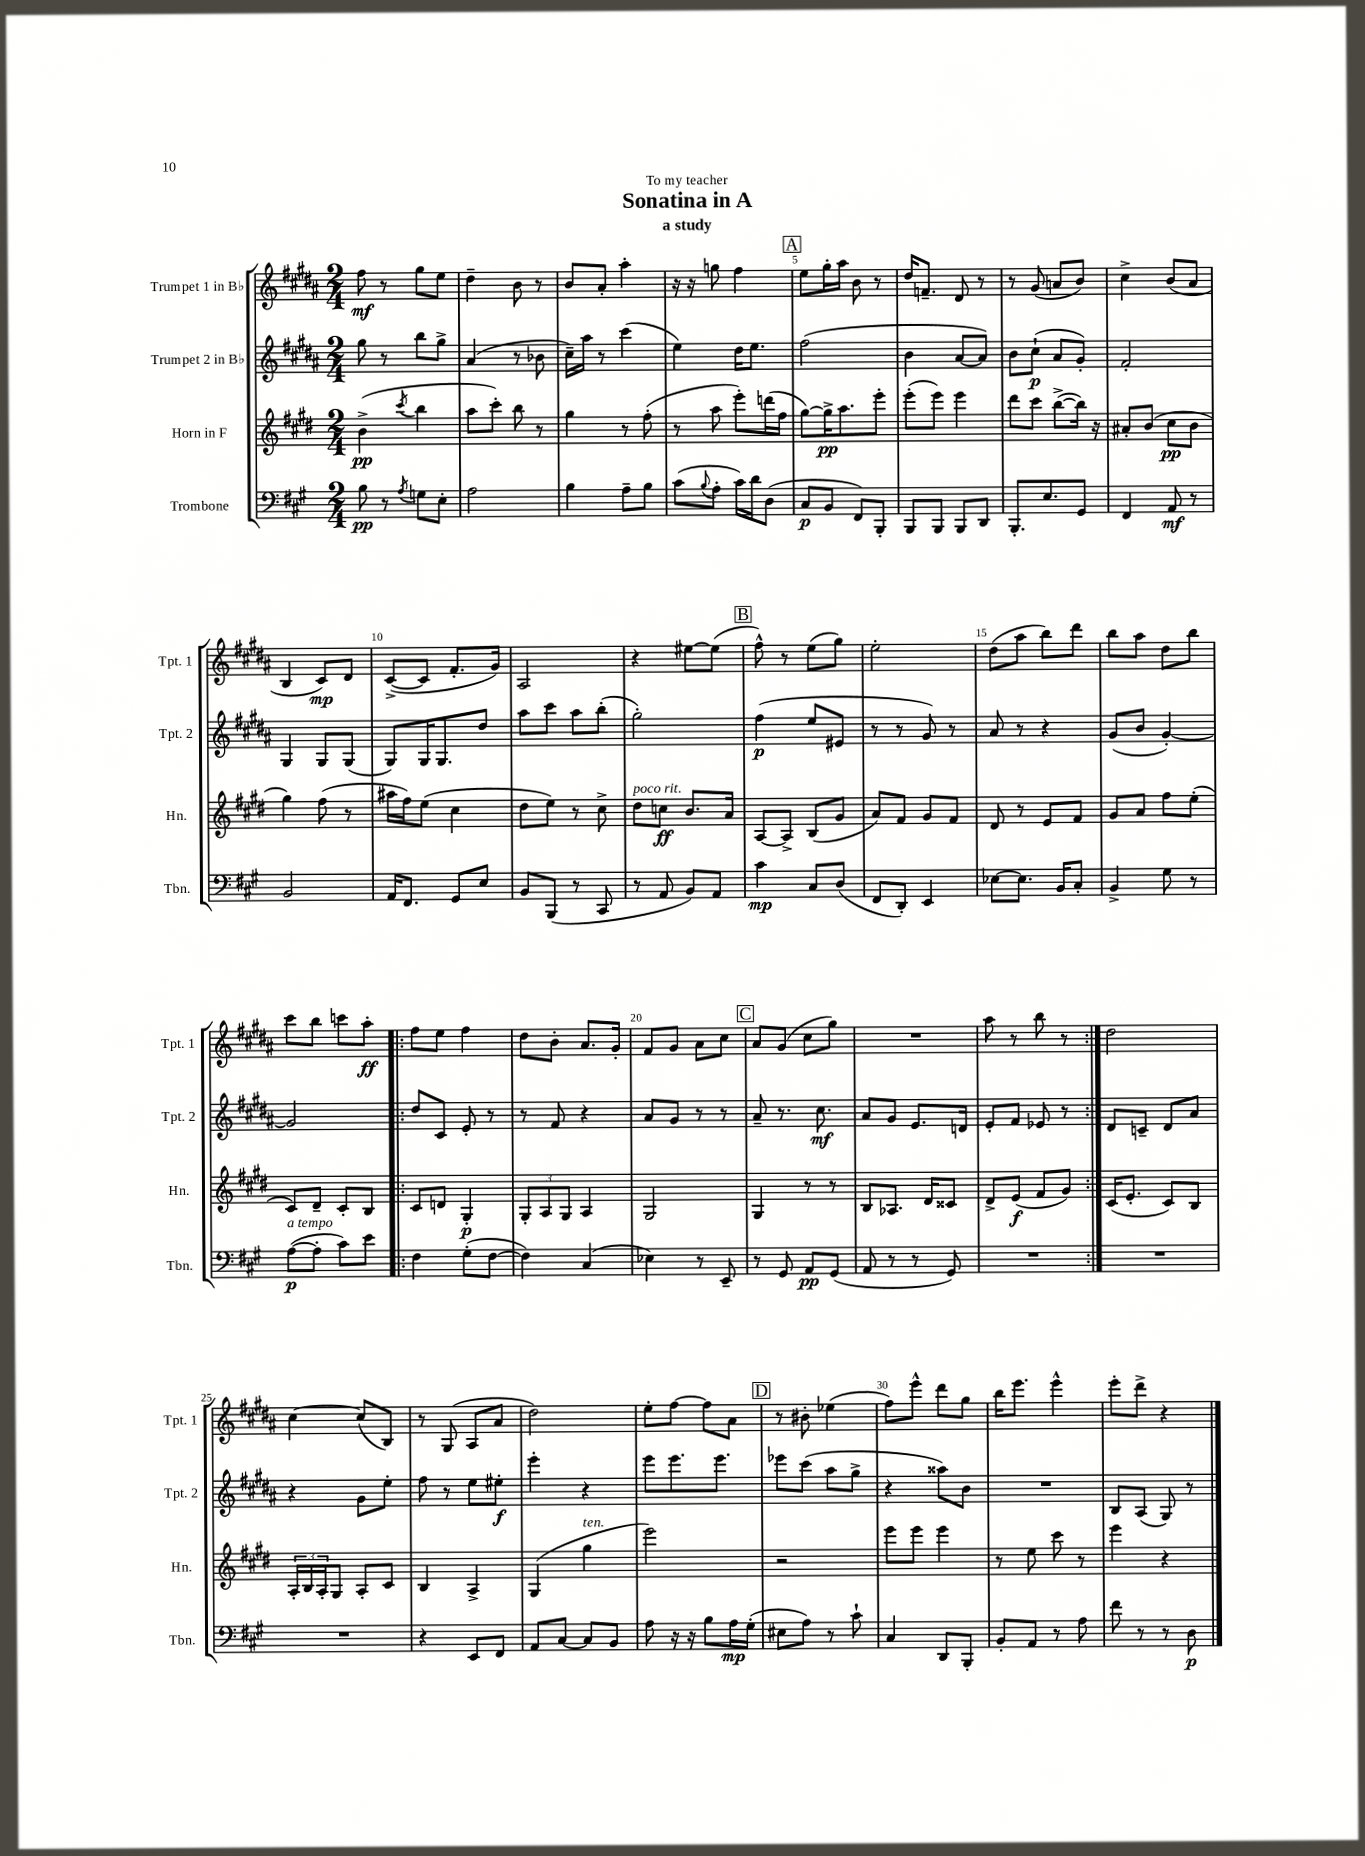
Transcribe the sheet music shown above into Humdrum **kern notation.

**kern	**dynam	**kern	**dynam	**kern	**dynam	**kern	**dynam
*part4	*part4	*part3	*part3	*part2	*part2	*part1	*part1
*staff4	*staff4	*staff3	*staff3	*staff2	*staff2	*staff1	*staff1
*I"Trombone	*	*I"Horn in F	*	*I"Trumpet 2 in B♭	*	*I"Trumpet 1 in B♭	*
*I'Tbn.	*	*I'Hn.	*	*I'Tpt. 2	*	*I'Tpt. 1	*
*clefF4	*	*clefG2	*	*clefG2	*	*clefG2	*
*k[f#c#g#]	*	*k[f#c#g#d#]	*	*k[f#c#g#d#a#]	*	*k[f#c#g#d#a#]	*
*M2/4	*	*M2/4	*	*M2/4	*	*M2/4	*
=1	=1	=1	=1	=1	=1	=1	=1
8B\	pp	(4b^\	pp	8gg#\	.	8ff#\	mf
8r	.	.	.	8r	.	8r	.
8qA/	.	8qccc#/	.	.	.	.	.
8Gn\L	.	4bb\	.	8bb\L	.	8gg#\L	.
8E'\J	.	.	.	8gg#^\J	.	8ee\J	.
=2	=2	=2	=2	=2	=2	=2	=2
2A\	.	8aa\L	.	(4a#/	.	4dd#~\	.
.	.	8ccc#'\J)	.	.	.	.	.
.	.	8bb\	.	8r	.	8b\	.
.	.	8r	.	8b-X\	.	8r	.
=3	=3	=3	=3	=3	=3	=3	=3
4B\	.	4gg#\	.	16cc#~\LL)	.	8b/L	.
.	.	.	.	16aa#\JJ	.	.	.
.	.	.	.	8r	.	8a#'/J	.
8A~\L	.	8r	.	(4ccc#\	.	4aa#'\	.
8B\J	.	(8ff#'\	.	.	.	.	.
=4	=4	=4	=4	=4	=4	=4	=4
(8c#\L	.	8r	.	4ee\)	.	16r	.
.	.	.	.	.	.	16r	.
8qqB/	.	.	.	.	.	.	.
8A'\J	.	8aa\	.	.	.	8ggn\	.
16c#\LL)	.	8eee'\L)	.	16dd#\KL	.	4ff#\	.
16d\J	.	.	.	8.ee\J	.	.	.
(8D\J	.	(16dddn\L	.	.	.	.	.
.	.	16ff#\JJ	.	.	.	.	.
!!LO:REH:place=s1:t=A
=5	=5	=5	=5	=5	=5	=5	=5
8C#/L	p	[8gg#\L)	.	(2ff#\	.	8ee\L	.
8BB/J	.	16gg#^\K]	pp	.	.	16gg#'\L	.
.	.	8.aa\	.	.	.	16aa#\JJ	.
8FF#/L)	.	.	.	.	.	8b\	.
8BBB'/J	.	8eee'\J	.	.	.	8r	.
=6	=6	=6	=6	=6	=6	=6	=6
8BBB/L	.	(8eee'\L	.	4b\	.	16dd#/KL	.
.	.	.	.	.	.	8.fn~/J	.
8BBB/J	.	8eee\J)	.	.	.	.	.
8BBB/L	.	4eee\	.	[8a#/L	.	8d#/	.
8DD/J	.	.	.	8a#/J])	.	8r	.
=7	=7	=7	=7	=7	=7	=7	=7
8.BBB'/L	.	8ddd#\L	.	8b\L	.	8r	.
.	.	8ccc#\J	.	(8cc#`\J	p	(8g#/	.
8.E/	.	.	.	.	.	.	.
.	.	([8bb^\L	.	8a#/L	.	8an/L	.
8GG#/J	.	16bb\Jk])	.	8g#'/J)	.	8b/J)	.
.	.	16r	.	.	.	.	.
=8	=8	=8	=8	=8	=8	=8	=8
4FF#/	.	8a#X'/L	.	2f#'/	.	4cc#^\	.
.	.	(8b/J	.	.	.	.	.
8AA/	mf	8cc#\L	pp	.	.	(8b/L	.
8r	.	8b\J	.	.	.	8a#/J	.
!!LO:LB:g=z
=9	=9	=9	=9	=9	=9	=9	=9
2BB/	.	4gg#\)	.	4G#/	.	4B/	.
.	.	(8ff#\	.	8G#/L	.	8c#/L)	mp
.	.	8r	.	(8G#/J	.	8d#/J	.
=10	=10	=10	=10	=10	=10	=10	=10
16AA/KL	.	16aa#X\LL	.	8G#/L)	.	([8c#^/L	.
8.FF#/J	.	16ff#\J)	.	.	.	.	.
.	.	(8ee\J	.	16G#/K	.	8c#/J]	.
.	.	.	.	8.G#/	.	.	.
8GG#/L	.	4cc#\	.	.	.	8.f#'/L	.
8E/J	.	.	.	8dd#/J	.	.	.
.	.	.	.	.	.	16g#/Jk)	.
=11	=11	=11	=11	=11	=11	=11	=11
8BB/L	.	8dd#\L	.	8aa#\L	.	2A#/	.
(8BBB/J	.	8ee\J)	.	8ccc#\J	.	.	.
8r	.	8r	.	8aa#\L	.	.	.
8CC#/	.	8cc#^\	.	(8bb'\J	.	.	.
=12	=12	=12	=12	=12	=12	=12	=12
!	!	!LO:TX:a:i:t=poco rit.	!	!	!	!	!
8r	.	8dd#\L	.	2gg#'\)	.	4r	.
8AA/	.	8ccn\J	ff	.	.	.	.
8BB/L)	.	8.b/L	.	.	.	[8ee#X\L	.
8AA/J	.	.	.	.	.	(8ee#\J]	.
.	.	16a/Jk	.	.	.	.	.
!!LO:REH:place=s1:t=B
=13	=13	=13	=13	=13	=13	=13	=13
4c#\	mp	[8A/L	.	(4ff#\	p	8ff#^^\)	.
.	.	8A^/J]	.	.	.	8r	.
8C#/L	.	(8B/L	.	8ee/L	.	(8ee\L	.
(8D/J	.	8g#/J	.	8e#X/J	.	8gg#\J)	.
=14	=14	=14	=14	=14	=14	=14	=14
8FF#/L	.	8a/L)	.	8r	.	2ee'\	.
8DD'/J)	.	8f#/J	.	8r	.	.	.
4EE/	.	8g#/L	.	8g#/)	.	.	.
.	.	8f#/J	.	8r	.	.	.
=15	=15	=15	=15	=15	=15	=15	=15
[8E-X\L	.	8d#/	.	8a#/	.	(8dd#\L	.
8.E-\J]	.	8r	.	8r	.	8aa#\J	.
.	.	8e/L	.	4r	.	8bb\L)	.
16BB/KL	.	.	.	.	.	.	.
8C#'/J	.	8f#/J	.	.	.	8ddd#\J	.
=16	=16	=16	=16	=16	=16	=16	=16
4BB^/	.	8g#/L	.	(8g#/L	.	8bb\L	.
.	.	8a/J	.	8b/J	.	8aa#\J	.
8G#\	.	8ff#\L	.	[4g#'/)	.	8dd#\L	.
8r	.	(8ee'\J	.	.	.	8bb\J	.
!!LO:LB:g=z
=17	=17	=17	=17	=17	=17	=17	=17
!LO:TX:a:i:t=a tempo	!	!	!	!	!	!	!
([8A\L	p	8c#/L)	.	2g#/]	.	8ccc#\L	.
8A'\J]	.	8d#~/J	.	.	.	8bb\J	.
8c#\L)	.	8c#'/L	.	.	.	8cccn\L	.
8e\J	.	8B/J	.	.	.	8aa#'\J	ff
=18!|:	=18!|:	=18!|:	=18!|:	=18!|:	=18!|:	=18!|:	=18!|:
4F#\	.	8c#/L	.	8dd#/L	.	8ff#\L	.
.	.	8dn/J	.	8c#/J	.	8ee\J	.
(8G#'\L	.	4G#'/	p	8e'/	.	4ff#\	.
[8F#\J	.	.	.	8r	.	.	.
=19	=19	=19	=19	=19	=19	=19	=19
4F#\])	.	12G#'/L	.	8r	.	8dd#\L	.
.	.	12A/	.	.	.	.	.
.	.	.	.	8f#/	.	8b'\J	.
.	.	12G#/J	.	.	.	.	.
(4C#/	.	4A/	.	4r	.	8.a#/L	.
.	.	.	.	.	.	16g#'/Jk	.
=20	=20	=20	=20	=20	=20	=20	=20
4E-X\)	.	2G#/	.	8a#/L	.	8f#/L	.
.	.	.	.	8g#/J	.	8g#/J	.
8r	.	.	.	8r	.	8a#\L	.
8EE~/	.	.	.	8r	.	8cc#\J	.
!!LO:REH:place=s1:t=C
=21	=21	=21	=21	=21	=21	=21	=21
8r	.	4G#/	.	8a#~/	.	8a#/L	.
8GG#/	.	.	.	8.r	.	(8g#/J	.
8AA/L	pp	8r	.	.	.	8cc#\L	.
.	.	.	.	8.cc#\	mf	.	.
(8GG#/J	.	8r	.	.	.	8gg#\J)	.
=22	=22	=22	=22	=22	=22	=22	=22
8AA/	.	8B/L	.	8a#/L	.	2r	.
8r	.	8.A-X/J	.	8g#/J	.	.	.
8r	.	.	.	8.e/L	.	.	.
.	.	16d#/KL	.	.	.	.	.
8GG#/)	.	8c##X/J	.	.	.	.	.
.	.	.	.	16dn/Jk	.	.	.
=23	=23	=23	=23	=23	=23	=23	=23
2r	.	8d#^/L	.	8e'/L	.	8aa#\	.
.	.	(8e/J	f	8f#/J	.	8r	.
.	.	8f#/L	.	8e-X/	.	8bb\	.
.	.	8g#/J)	.	8r	.	8r	.
=24:|!	=24:|!	=24:|!	=24:|!	=24:|!	=24:|!	=24:|!	=24:|!
2r	.	(16c#/KL	.	8d#/L	.	2dd#\	.
.	.	8.e'/J	.	.	.	.	.
.	.	.	.	8cn~/J	.	.	.
.	.	8c#/L)	.	8d#/L	.	.	.
.	.	8B/J	.	8a#/J	.	.	.
!!LO:LB:g=z
=25	=25	=25	=25	=25	=25	=25	=25
2r	.	24A'/LL	.	4r	.	[4cc#\	.
.	.	24B/	.	.	.	.	.
.	.	24A'/J	.	.	.	.	.
.	.	8G#/J	.	.	.	.	.
.	.	8A'/L	.	8g#\L	.	(8cc#/L]	.
.	.	8c#/J	.	8ee'\J	.	8B/J)	.
=26	=26	=26	=26	=26	=26	=26	=26
4r	.	4B/	.	8ff#\	.	8r	.
.	.	.	.	8r	.	(8G#/	.
8EE/L	.	4A^/	.	8ee\L	.	8A#/L	.
8FF#/J	.	.	.	8ee#X'\J	f	8a#/J	.
=27	=27	=27	=27	=27	=27	=27	=27
8AA/L	.	(4G#/	.	4eee'\	.	2dd#\)	.
[8C#/J	.	.	.	.	.	.	.
!	!	!LO:TX:a:i:t=ten.	!	!	!	!	!
8C#/L]	.	4gg#\	.	4r	.	.	.
8BB/J	.	.	.	.	.	.	.
=28	=28	=28	=28	=28	=28	=28	=28
8A\	.	2eee\)	.	8eee\L	.	8ee'\L	.
16r	.	.	.	8.eee\	.	[8ff#\J	.
16r	.	.	.	.	.	.	.
8B\L	.	.	.	.	.	8ff#\L]	.
.	.	.	.	8.eee\J	.	.	.
16A\L	mp	.	.	.	.	8a#\J	.
(16G#'\JJ	.	.	.	.	.	.	.
!!LO:REH:place=s1:t=D
=29	=29	=29	=29	=29	=29	=29	=29
8E#X\L	.	2r	.	8eee-X\L	.	8r	.
8A\J)	.	.	.	(8ccc#\J	.	8b#X'\	.
8r	.	.	.	8aa#\L	.	(4ee-X\	.
8c#`\	.	.	.	8gg#^\J	.	.	.
=30	=30	=30	=30	=30	=30	=30	=30
4C#/	.	8eee\L	.	4r	.	8ff#\L)	.
.	.	8eee\J	.	.	.	8eee^^\J	.
8DD/L	.	4eee\	.	8aa##X\L)	.	8ddd#\L	.
8BBB'/J	.	.	.	8b\J	.	8gg#\J	.
=31	=31	=31	=31	=31	=31	=31	=31
8BB'/L	.	8r	.	2r	.	16bb\KL	.
.	.	.	.	.	.	8.eee\J	.
8AA/J	.	8ee\	.	.	.	.	.
8r	.	8ccc#\	.	.	.	4eee^^\	.
8A\	.	8r	.	.	.	.	.
=32	=32	=32	=32	=32	=32	=32	=32
8f#\	.	4eee\	.	8B/L	.	8eee'\L	.
8r	.	.	.	(8A#/J	.	8ddd#^\J	.
8r	.	4r	.	8G#/)	.	4r	.
8D\	p	.	.	8r	.	.	.
==	==	==	==	==	==	==	==
*-	*-	*-	*-	*-	*-	*-	*-
